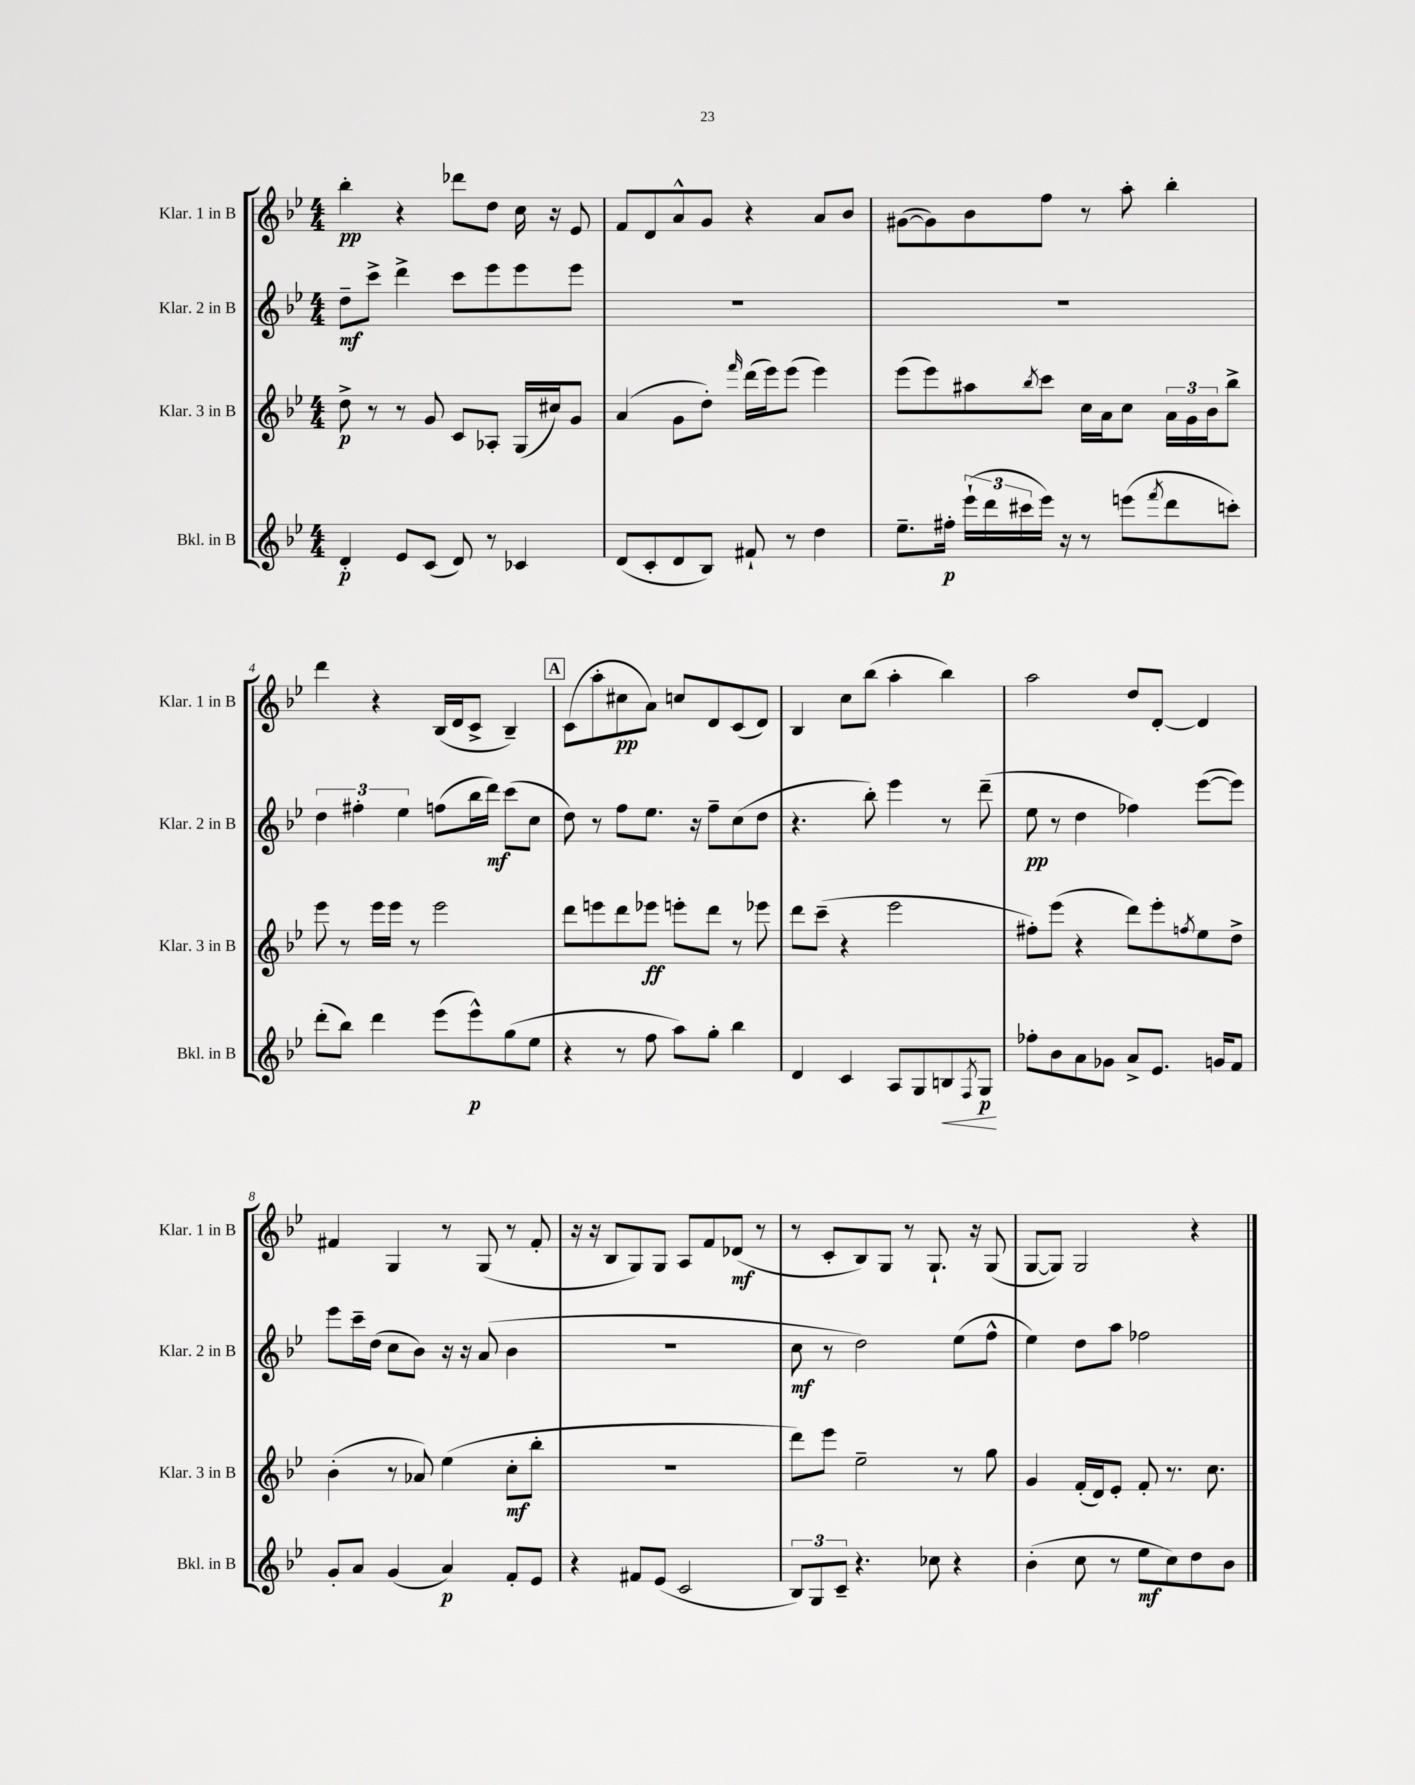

**kern	**kern	**kern	**kern
*staff4	*staff3	*staff2	*staff1
*clefG2	*clefG2	*clefG2	*clefG2
*k[b-e-]	*k[b-e-]	*k[b-e-]	*k[b-e-]
*M4/4	*M4/4	*M4/4	*M4/4
4d'	8dd^	8dd~	4bb-'
.	8r	8ccc^	.
8e-	8r	4ddd^	4r
(8c	8g	.	.
8d)	8c	8ccc	8ddd-
8r	8A-'	8eee-	8dd
4c-	(16G	8eee-	16cc
.	16cc#)	.	16r
.	8g	8eee-	8e-
=	=	=	=
(8d	(4a	1r	8f
8c'	.	.	8d
8d	8g	.	8a^^
8B-)	8dd')	.	8g
.	16qqfff	.	.
8f#`	(16ddd	.	4r
.	16eee-)	.	.
8r	(8eee-	.	.
4dd	4eee-)	.	8a
.	.	.	8b-
=	=	=	=
8.ee-~	(8eee-	1r	([8g#
.	8eee-)	.	8g#])
16ff#'	.	.	.
(24eee-`	8aa#	.	8b-
24ddd	.	.	.
24ccc#	.	.	.
.	8qbb-	.	.
16eee-)	8ccc	.	8ff
16r	.	.	.
8r	16cc	.	8r
.	16a	.	.
(8eee	8cc	.	8aa'
8qfff	.	.	.
8ddd	24a	.	4bb-'
.	24g	.	.
.	24b-	.	.
8ccc')	8bb-^	.	.
=	=	=	=
(8ddd'	8eee-	6dd	4ddd
8bb-)	8r	.	.
.	.	6ff#'	.
4ddd	16eee-	.	4r
.	16eee-	.	.
.	.	6ee-	.
.	8r	.	.
(8eee-	2eee-	(8ff	(16B-
.	.	.	16d
8eee-^^)	.	16bb-	8c^
.	.	16ddd)	.
(8gg	.	(8ccc	4B-~)
8ee-	.	8cc	.
=	=	=	=
4r	8ddd	8dd)	(8c
.	8eee	8r	8aa'
8r	8ddd	8ff	8cc#
8ff	8eee-	8.ee-	8a)
8aa)	8eee'	.	8cc
.	.	16r	.
8gg'	8ddd	8ff~	8d
4bb-	8r	(8cc	(8c
.	8eee-	8dd	8d)
=	=	=	=
4d	8ddd	4.r	4B-
.	(8ccc~	.	.
4c	4r	.	8cc
.	.	8bb-')	(8bb-
8A	2eee-	4eee-	4aa'
8G	.	.	.
8B	.	8r	4bb-)
8qF	.	.	.
8G	.	(8ddd~	.
=	=	=	=
8ff-'	8ff#')	8ee-	2aa
8b-	(8eee-	8r	.
8a	4r	4dd	.
8g-	.	.	.
8a^	8ddd)	4ff-)	8dd
8.e-	8eee-'	.	[8d'
.	8qff	.	.
.	8ee-	([8eee-	4d]
16g	.	.	.
8f	8dd^	8eee-])	.
=	=	=	=
8g'	(4b-'	8eee-	4f#
8a	.	16ccc~	.
.	.	(16dd	.
(4g	8r	8cc	4G
.	8a-)	8b-)	.
4a)	(4ee-	16r	8r
.	.	16r	.
.	.	(8a	(8G
8f'	8cc'	4b-	8r
8e-	8bb-'	.	8f#'
=	=	=	=
4r	1r	1r	16r
.	.	.	16r
.	.	.	8B-
8f#	.	.	8G)
(8e-	.	.	8G
2c	.	.	8A
.	.	.	8f
.	.	.	(8d-
.	.	.	8r
=	=	=	=
12B-)	8ddd)	8cc	8r
12G	.	.	.
.	8eee-	8r	8c'
12c~	.	.	.
4.r	2ee-~	2dd)	8B-)
.	.	.	8G
.	.	.	8r
8cc-	.	.	8.G`
4r	8r	(8ee-	.
.	.	.	16r
.	8gg	8ff^^	(8G
=	=	=	=
(4b-'	4g	4ee-)	[8G
.	.	.	8G])
8cc	(16f'	8dd	2G
.	16d)	.	.
8r	8e-'	8aa	.
8ee-	8f'	2ff-	.
8cc)	8.r	.	.
8dd	.	.	4r
.	8.cc	.	.
8b-	.	.	.
==	==	==	==
*-	*-	*-	*-
